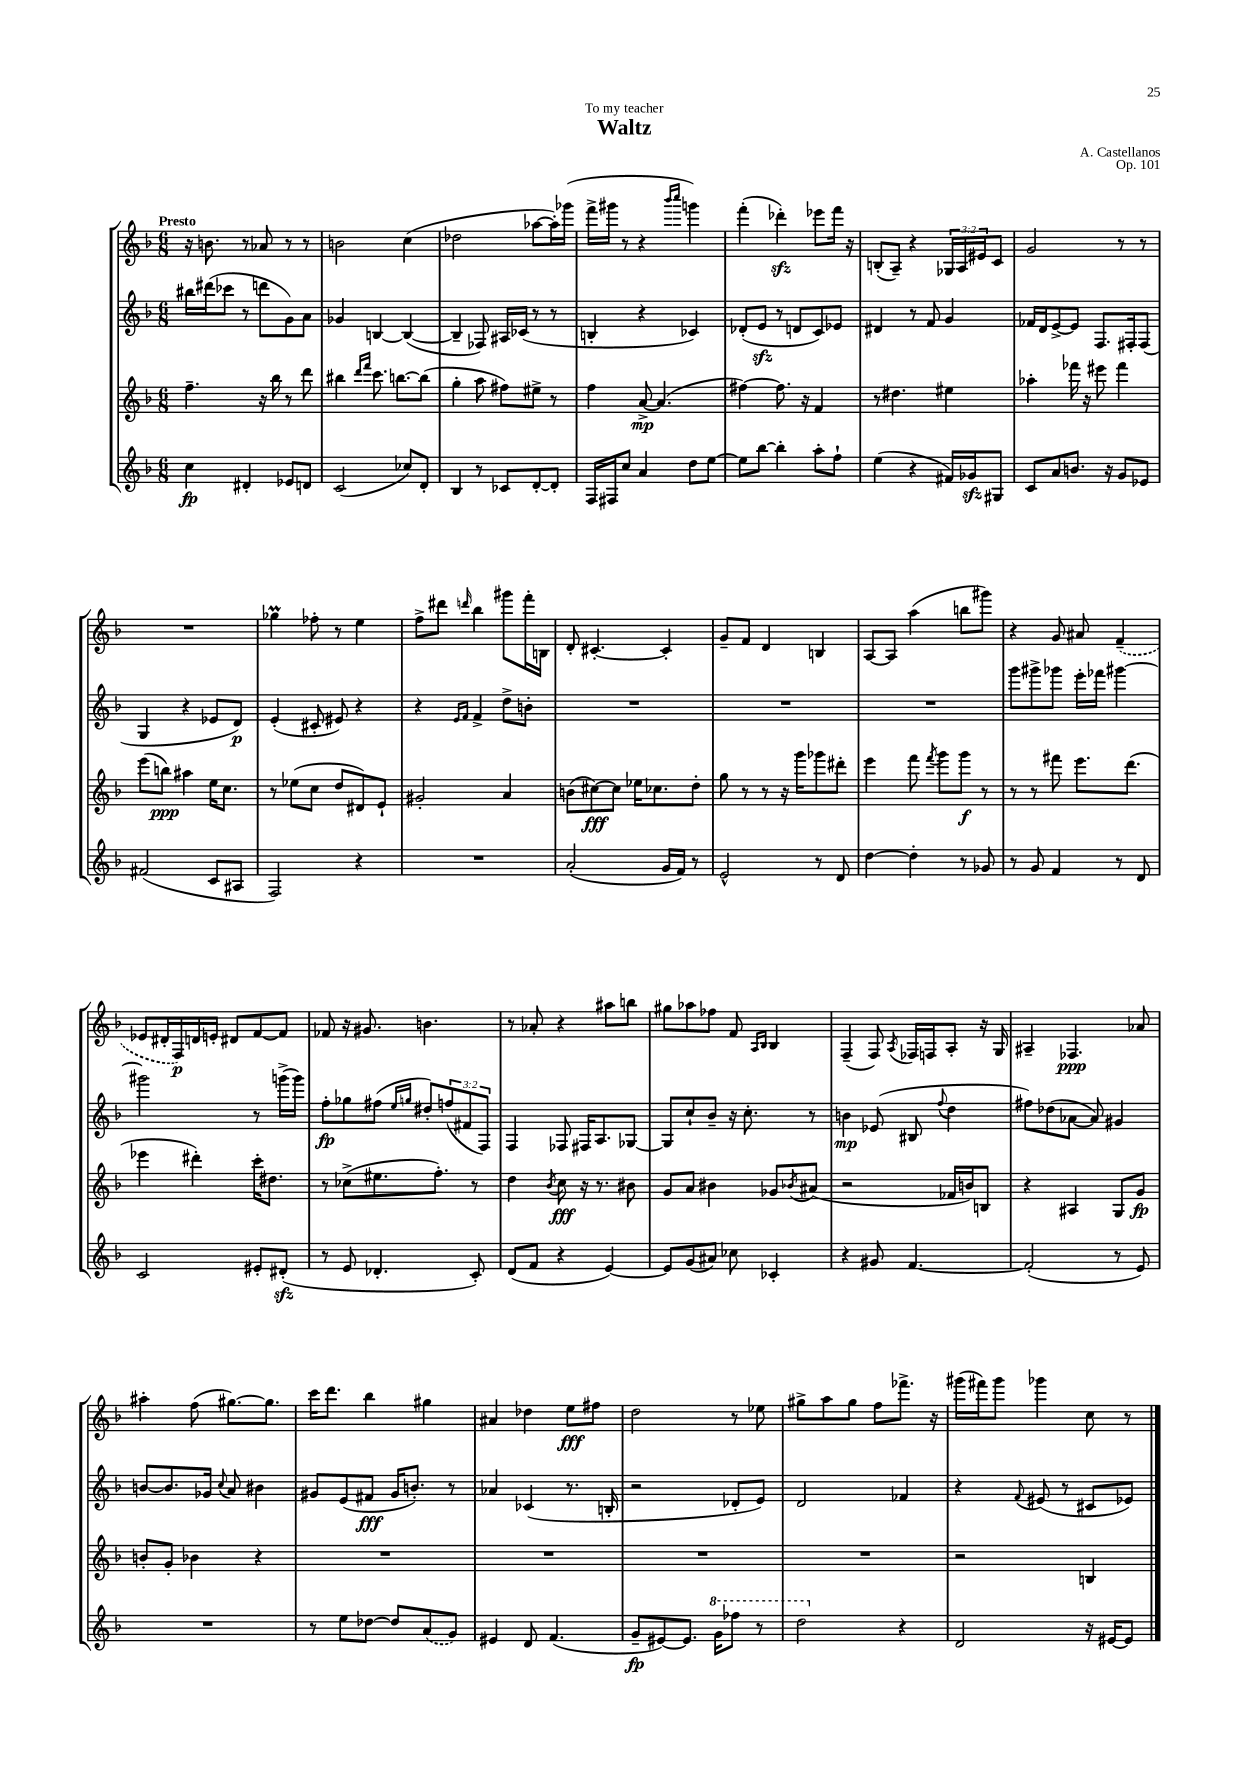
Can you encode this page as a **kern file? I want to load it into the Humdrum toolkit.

**kern	**kern	**kern	**kern
*staff4	*staff3	*staff2	*staff1
*clefG2	*clefG2	*clefG2	*clefG2
*k[b-]	*k[b-]	*k[b-]	*k[b-]
*M6/8	*M6/8	*M6/8	*M6/8
4cc\	4.ff~\	16bb#\LL	16r
.	.	(16ddd#\J	8.b\
.	.	8ccc-\J	.
4d#'/	.	8r	8r
.	16r	8ddd\L	8a-/
.	16bb-\	.	.
8e-/L	8r	8g\)	8r
8d/J	8ddd\	8a\J	8r
=	=	=	=
(2c/	4bb#\	4g-/	2b\
.	16qqddd/LL	.	.
.	16qqfff/JJ	.	.
.	8.ccc\	[4B/	.
.	[8.bb\L	.	.
8cc-/L)	.	(4B/_	(4cc\
8d'/J	(8bb\]J	.	.
=	=	=	=
4B-/	4gg'\	4B~/]	2dd-\
8r	8aa\	8F-/)	.
8c-/L	8ff#\L)	16A#/LL	.
.	.	(16c-/JJ	.
[8d'/	8ee#^\J	8r	[8aa-\L
8d'/]J	8r	8r	16aa-'\]L)
.	.	.	(16ggg-\JJ
=	=	=	=
16F/LL	4ff\	4B'/	16fff^\LL
16F#/J	.	.	16ggg#\JJ
8cc/J	.	.	8r
4a/	[8a^/	4r	4r
.	(4.a/]	.	.
.	.	.	16qqbbb-/LL
.	.	.	16qqcccc/JJ
8dd\L	.	4c-/)	4ggg\)
[8ee\J	.	.	.
=	=	=	=
8ee\]L	[4ff#\)	(8d-'/L	(4fff'\
[8bb-\J	.	8e/J	.
4bb-'\]	8.ff#\]	8r	4ddd-'\)
.	.	8d/L	.
.	16r	.	.
8aa'\L	4f/	8c/)	8eee-\L
8ff`\J	.	8e-/J	16fff\Jk
.	.	.	16r
=	=	=	=
(4ee\	8r	4d#/	(8B'/L
.	4.dd#\	.	8A~/J)
4r	.	8r	4r
.	.	8f/	.
16f#/LL)	4ee#\	4g/	24G-/LL
.	.	.	24A/
16g-/J	.	.	.
.	.	.	24e#/J
8G#/J	.	.	8c/J
=	=	=	=
8c/L	4aa-'\	16f-/LL	2g/
.	.	16d/J	.
8a/	.	[8e^/	.
8.b/J	16fff-\	8e/]J	.
.	16r	.	.
.	8eee#\	8.F/L	.
16r	.	.	.
8g/L	4fff-\	.	8r
.	.	16F#'/k	.
8e-/J	.	(8F#/J	8r
=	=	=	=
(2f#/	(8eee\L	4G/	2.r
.	8bb\J)	.	.
.	4aa#\	4r	.
8c/L	16ee\LK	8e-/L	.
.	8.cc\J	.	.
8A#/J	.	8d/J)	.
=	=	=	=
2F/)	8r	(4e'/	4gg-\
.	(8ee-\L	.	.
.	8cc\J	8c#'/	8ff-'\
.	8dd/L	8e#/)	8r
4r	8d#/)	4r	4ee\
.	8e`/J	.	.
=	=	=	=
2.r	2g#'/	4r	8ff^\L
.	.	.	8ddd#\J
.	.	16qqe/LL	.
.	.	16qqf/JJ	16qqddd/
.	.	4f^/	4bb-\
.	4a/	8dd^\L	8ggg#\L
.	.	8b'\J	16fff'\L
.	.	.	16B\JJ
=	=	=	=
(2a'/	(8b\L	2.r	8d'/
.	[8cc#\)	.	[4.c#'/
.	8cc#\]J	.	.
.	16ee-\LK	.	.
.	8.cc-\	.	.
16g/LL	.	.	4c#'/]
16f/JJ)	.	.	.
8r	8dd'\J	.	.
=	=	=	=
2e^^/	8gg\	2.r	8g~/L
.	8r	.	8f/J
.	8r	.	4d/
.	16r	.	.
.	16ggg\LK	.	.
8r	8ggg-\	.	4B/
8d/	8ddd#'\J	.	.
=	=	=	=
[4dd\	4eee\	2.r	[8A/L
.	.	.	8A/]J
4dd'\]	8fff\	.	(4aa\
.	8qfff/	.	.
.	8ggg\L	.	.
8r	8ggg\J	.	8bb\L
8g-/	8r	.	8ggg#\J)
=	=	=	=
8r	8r	8ggg\L	4r
8g/	8r	8ggg#^\	.
4f/	8fff#\	8ggg-\J	8g/
.	8.eee\L	16eee'\LL	8a#/
.	.	16fff-\JJ	.
8r	.	[4ggg#\	(4f~/
.	(8.ddd\J	.	.
8d/	.	.	.
=	=	=	=
2c/	4eee-\	2ggg#\]	8e-/L
.	.	.	16d#'/L
.	.	.	16F/)
.	4ddd#'\)	.	16d/
.	.	.	16e'/JJ
.	.	.	8d#/L
8e#'/L	16ccc'\LK	8r	[8f/
.	8.dd#\J	.	.
(8d#'/J	.	(16ggg^\LL	8f/]J
.	.	16ggg\JJ)	.
=	=	=	=
8r	8r	8ff'\L	8f-/
8e/	(8cc-^\L	8gg-\	16r
.	.	.	8.g#/
4.d-'/	8.ee#\	(8ff#\J	.
.	.	16qqee/LL	.
.	.	16qqgg/JJ	.
.	.	8dd#'/L)	4.b\
.	8.ff'\J)	.	.
.	.	(12ff/	.
.	.	12f#/	.
8c'/)	8r	.	.
.	.	12F/J)	.
=	=	=	=
(8d/L	4dd\	4F/	8r
8f/J	.	.	8a-'/
.	8qb-/	.	.
4r	8cc\	8F-/	4r
.	16r	16F#/LK	.
.	8.r	8.A/	.
[4e/)	.	.	8aa#\L
.	8b#\	[8G-/J	8bb\J
=	=	=	=
8e/]L	8g/L	8G-/]L	8gg#\L
(8g/	8a/J	8cc`/	8aa-\
8a#/J)	4b#\	8b-~/J	8ff-\J
8cc-\	.	16r	8f/
.	.	8.cc'\	.
.	.	.	16qqA/LL
.	.	.	16qqB-/JJ
4c-'/	8g-/L	.	4B-/
.	8qb-/	.	.
.	(8a#/J	8r	.
=	=	=	=
4r	2r	4b\	(4F~/
8g#/	.	(8e-/	8F/)
.	.	.	8qA/
[4.f/	.	8B#/	16F-/LL
.	.	.	16F/J
.	.	8qqff/	.
.	16f-/LL	4dd\	8A'/J
.	16b/J)	.	.
.	8B/J	.	16r
.	.	.	16G/
=	=	=	=
(2f'/]	4r	8ff#\L)	4A#~/
.	.	(8dd-\	.
.	4A#/	[8a-\J	4.F-/
.	.	8a-/])	.
8r	8G/L	4g#/	.
8e/)	8g/J	.	8a-/
=	=	=	=
2.r	8b'/L	[8b/L	4aa#'\
.	8g'/J	8.b/]	.
.	4b-\	.	(8ff\
.	.	16g-/Jk	.
.	.	8qqcc/	.
.	.	8a/	[8.gg#\L)
.	4r	4b#\	.
.	.	.	8.gg#\]J
=	=	=	=
8r	2.r	8g#/L	16ccc\LK
.	.	.	8.ddd\J
8ee\L	.	(8e/	.
[8dd-\J	.	8f#/J	4bb-\
8dd-/]L	.	16g#/LK	.
.	.	8.b'/J)	.
(8a/	.	.	4gg#\
8g/J)	.	8r	.
=	=	=	=
4e#/	2.r	4a-/	4a#/
8d/	.	(4c-/	4dd-\
(4.f/	.	.	.
.	.	8.r	8ee\L
.	.	.	8ff#\J
.	.	16B'/	.
=	=	=	=
8g~/L	2.r	2r	2dd\
[8e#/)	.	.	.
8.e#/]J	.	.	.
16gg\LK	.	.	.
8fff-\J	.	8d-'/L	8r
8r	.	8e/J)	8ee-\
=	=	=	=
2ddd\	2.r	2d/	8gg#^\L
.	.	.	8aa\
.	.	.	8gg#\J
.	.	.	8ff\L
4r	.	4f-/	8.fff-^\J
.	.	.	16r
=	=	=	=
2d/	2r	4r	(16ggg#\LL
.	.	.	16fff#\J)
.	.	.	8ggg#\J
.	.	8qqf/	.
.	.	(8e#/	4ggg-\
.	.	8r	.
16r	4B/	8c#/L	8cc\
[16e#/LK	.	.	.
8e#/]J	.	8e-/J)	8r
==	==	==	==
*-	*-	*-	*-
